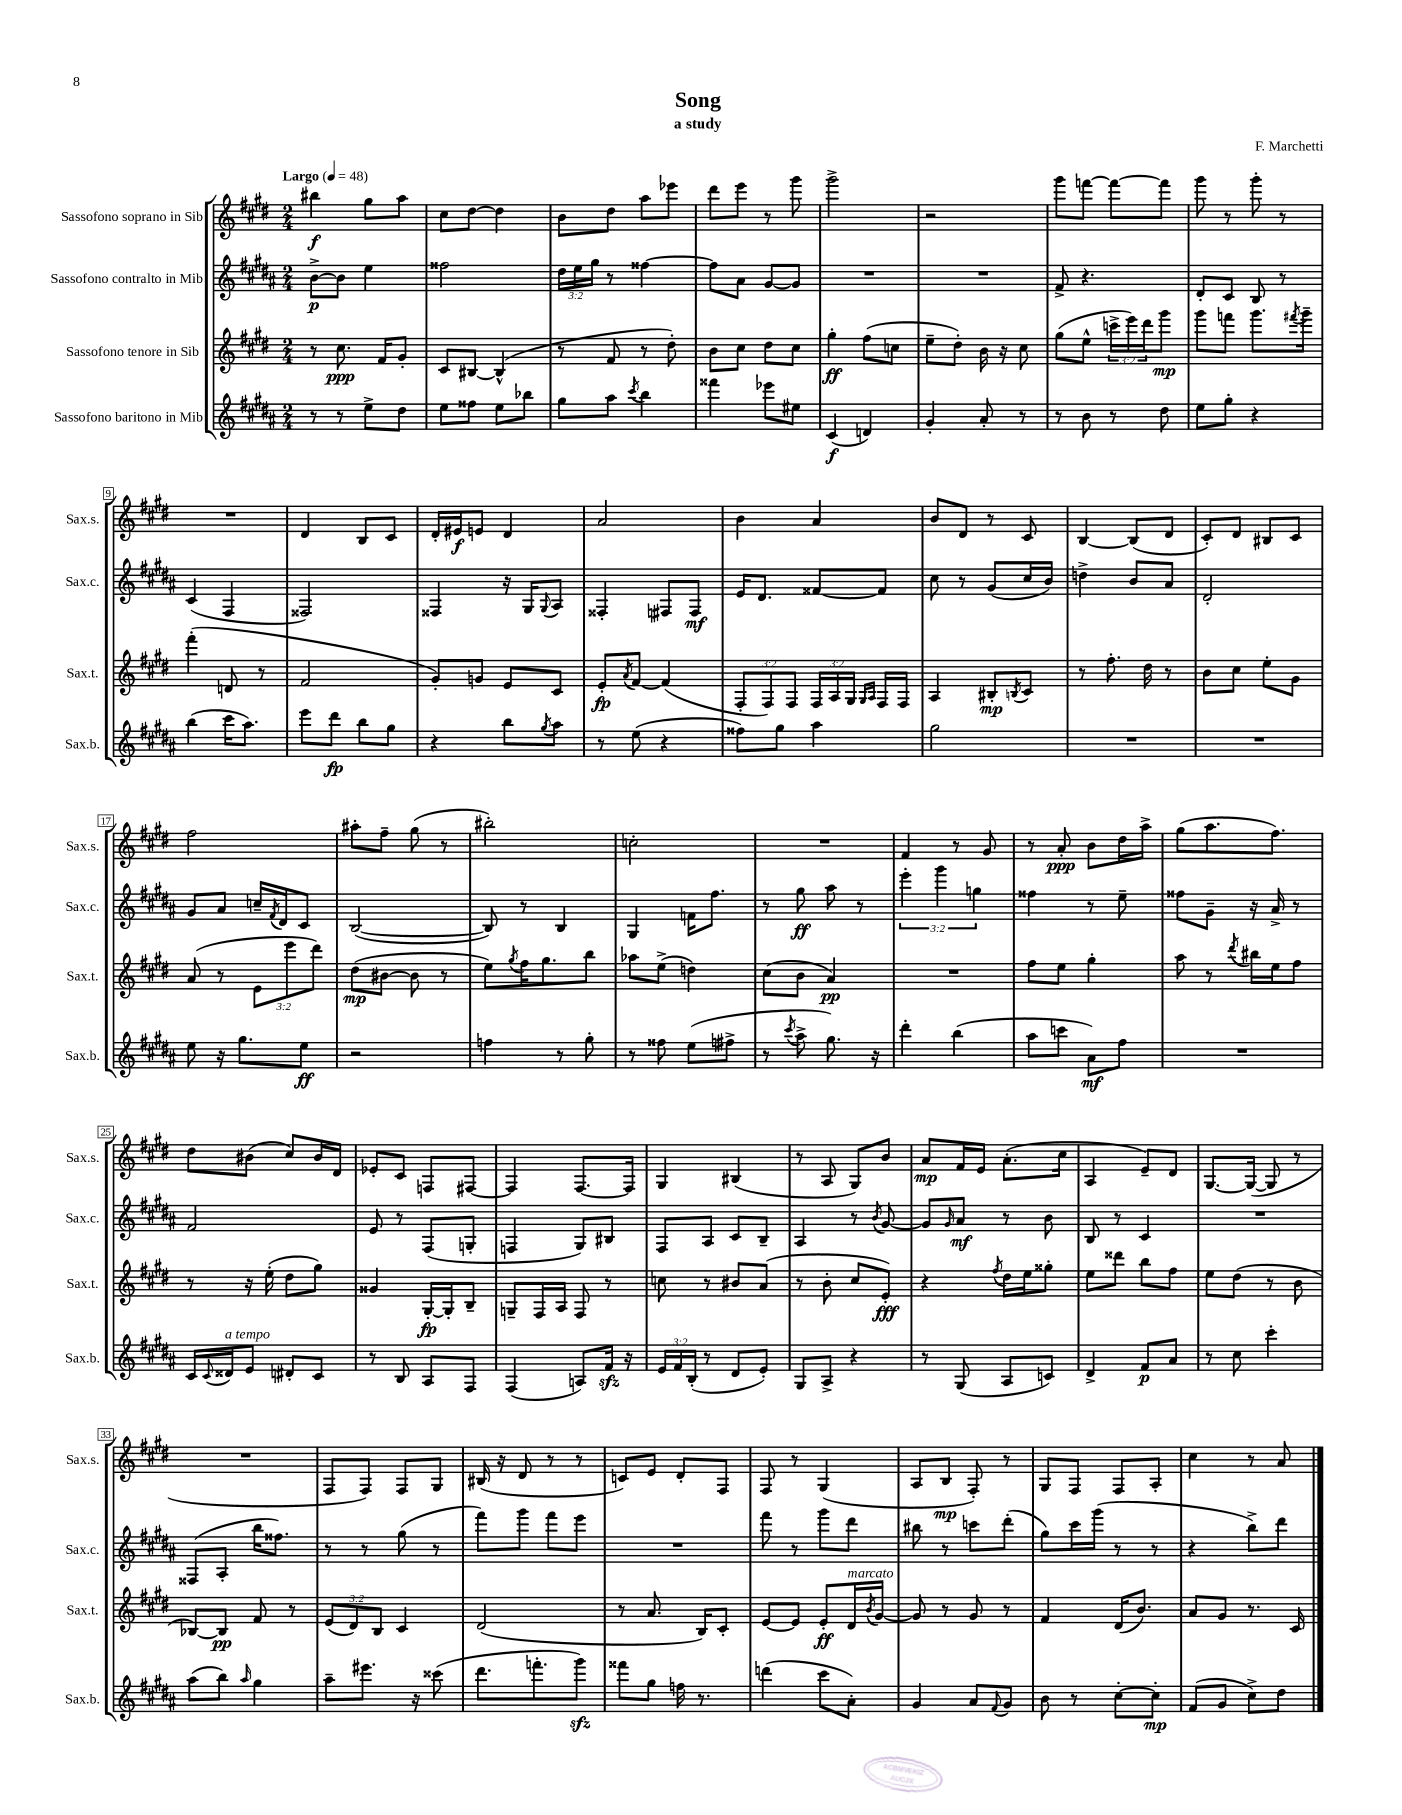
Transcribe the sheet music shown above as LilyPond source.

\header { title = "Song" composer = "F. Marchetti" subtitle = "a study" }
<<
\new StaffGroup <<
\new Staff = "s0" \with { instrumentName = "Sassofono soprano in Sib" shortInstrumentName = "Sax.s." } {
    \clef treble \key e \major \numericTimeSignature \time 2/4 \tempo "Largo" 4 = 48
    bis''4\f gis''8 a''8 |
    cis''8 dis''8~ dis''4 |
    b'8 dis''8 a''8 ees'''8 |
    dis'''8 e'''8 r8 gis'''8 |
    gis'''2-> |
    r2 |
    gis'''8 f'''8~ f'''8~ f'''8 |
    gis'''8 r8 gis'''8-. r8 |
    R2 |
    dis'4 b8 cis'8 |
    dis'16-. eis'16\f e'8 dis'4 |
    a'2 |
    b'4 a'4 |
    b'8 dis'8 r8 cis'8 |
    b4~ b8( dis'8 |
    cis'8-.) dis'8 bis8 cis'8 |
    fis''2 |
    ais''8-. fis''8-- gis''8( r8 |
    bis''2-.) |
    c''2-. |
    R2 |
    fis'4 r8 gis'8 |
    r8 a'8-.\ppp b'8 dis''16 a''16-> |
    gis''8( a''8. fis''8.) |
    dis''8 bis'8( cis''8) bis'16 dis'16 |
    ees'8-. cis'8 f8 fis8~ |
    fis4 fis8.~ fis16 |
    gis4 bis4( |
    r8 a8 gis8) b'8 |
    a'8\mp fis'16 e'16 a'8.-.( cis''16 |
    a4 e'8--) dis'8 |
    gis8.~ gis16~( gis8 r8 |
    R2 |
    fis8 fis8) fis8 gis8 |
    bis16( r16 dis'8 r8 r8 |
    c'8) e'8 dis'8-. fis8 |
    fis8 r8 gis4( |
    a8 b8\mp fis8-.) r8 |
    gis8 fis8 fis8 a8-. |
    cis''4 r8 a'8 \bar "|." |
}
\new Staff = "s1" \with { instrumentName = "Sassofono contralto in Mib" shortInstrumentName = "Sax.c." } {
    \clef treble \key b \major \numericTimeSignature \time 2/4 \override Staff.TupletNumber.text = #tuplet-number::calc-fraction-text
    b'8~->\p b'8 e''4 |
    fisis''2 |
    \tuplet 3/2 { dis''16 e''16 gis''16 } r8 fisis''4~ |
    fisis''8 ais'8 gis'8~ gis'8 |
    R2 |
    R2 |
    fis'8-> r4. |
    dis'8-. cis'8 b8 r8 |
    cis'4( fis4 |
    fisis2) |
    fisis4 r16 gis16 \appoggiatura { gis8 } ais8 |
    fisis4-. fis8 fis8\mf |
    e'16 dis'8. fisis'8~ fisis'8 |
    cis''8 r8 gis'8( cis''16 b'16) |
    d''4-> b'8 ais'8 |
    dis'2-. |
    gis'8 ais'8 c''16-- \acciaccatura { fis'8 } dis'16 cis'8 |
    b2~( |
    b8) r8 b4 |
    gis4 f'16 fis''8. |
    r8 gis''8\ff ais''8 r8 |
    \tuplet 3/2 { e'''4-. gis'''4 g''4 } |
    fisis''4 r8 e''8-- |
    fisis''8 gis'8-- r16 ais'16-> r8 |
    fis'2 |
    e'8 r8 fis8( g8-. |
    f4 gis8) bis8 |
    fis8 ais8 cis'8 b8-- |
    ais4 r8 \acciaccatura { b'8 } gis'8~ |
    gis'8 \grace { gis'16 } ais'8\mf r8 b'8 |
    b8 r8 cis'4 |
    R2 |
    fisis8( ais8-. b''16 fisis''8.) |
    r8 r8 gis''8( r8 |
    fis'''8) gis'''8 fis'''8 e'''8 |
    R2 |
    fis'''8 r8 gis'''8 dis'''8 |
    bis''8 r8 c'''8 dis'''8-.( |
    gis''8) cis'''16 gis'''16( r8 r8 |
    r4 b''8->) dis'''8 \bar "|." |
}
\new Staff = "s2" \with { instrumentName = "Sassofono tenore in Sib" shortInstrumentName = "Sax.t." } {
    \clef treble \key e \major \numericTimeSignature \time 2/4 \override Staff.TupletNumber.text = #tuplet-number::calc-fraction-text
    r8 cis''8.\ppp fis'16 gis'8-. |
    cis'8 bis8~ bis4-^( |
    r8 fis'8 r8 dis''8-.) |
    b'8 cis''8 dis''8 cis''8 |
    gis''4-.\ff fis''8( c''8 |
    e''8-- dis''8-.) b'16 r16 cis''8 |
    gis''8( e''8-^ \tuplet 3/2 { c'''16-> e'''16) dis'''16 } gis'''8\mp |
    gis'''8 f'''8 gis'''8. \acciaccatura { fis'''8 } gis'''16-- |
    fis'''4-.( d'8 r8 |
    fis'2 |
    gis'8-.) g'8 e'8 cis'8 |
    e'8-.\fp \acciaccatura { a'8 } fis'8~ fis'4( |
    \tuplet 3/2 { fis8-. fis8) fis8 } \tuplet 3/2 { fis16 a16 gis16 } \grace { gis16 a16 } fis16 fis16 |
    a4 bis8-.\mp \acciaccatura { b8 } cis'8 |
    r8 fis''8.-. dis''16 r8 |
    b'8 cis''8 e''8-. gis'8 |
    a'8( r8 \tuplet 3/2 { e'8 e'''8 dis'''8) } |
    dis''8\mp( bis'8~ bis'8 r8 |
    e''8) \acciaccatura { gis''8 } fis''16 gis''8. b''8 |
    aes''8 e''8->( d''4) |
    cis''8( b'8 a'4\pp) |
    R2 |
    fis''8 e''8 gis''4-. |
    a''8 r8 \acciaccatura { dis'''8 } bis''16 e''16 fis''8 |
    r8 r16 e''16-.( dis''8 gis''8) |
    gisis'4 gis16~-.\fp gis16-. b8-- |
    g8-- fis16 a16 fis8 r8 |
    c''8 r8 bis'8 a'8( |
    r8 b'8-. cis''8 e'8-.\fff) |
    r4 \acciaccatura { fis''8 } dis''16 e''16 gisis''8-. |
    e''8 disis'''8 b''8 fis''8 |
    e''8 dis''8( r8 b'8 |
    bes8~) bes8\pp fis'8 r8 |
    \tuplet 3/2 { e'8( dis'8) b8 } cis'4 |
    dis'2( |
    r8 a'8. b16) cis'8-. |
    e'8~ e'8 e'8-.\ff dis'16^\markup { \italic "marcato" } \acciaccatura { b'8 } gis'16~ |
    gis'8 r8 gis'8 r8 |
    fis'4 dis'16( b'8.) |
    a'8 gis'8 r8. cis'16 \bar "|." |
}
\new Staff = "s3" \with { instrumentName = "Sassofono baritono in Mib" shortInstrumentName = "Sax.b." } {
    \clef treble \key b \major \numericTimeSignature \time 2/4 \override Staff.TupletNumber.text = #tuplet-number::calc-fraction-text
    r8 r8 e''8-> dis''8 |
    e''8 fisis''8 e''8 bes''8 |
    gis''8 ais''8 \acciaccatura { cis'''8 } b''4 |
    fisis'''4 ees'''8 eis''8 |
    cis'4\f( d'4) |
    gis'4-. ais'8-. r8 |
    r8 b'8 r8 dis''8 |
    e''8 gis''8-. r4 |
    b''4( cis'''16 ais''8.) |
    e'''8 dis'''8\fp b''8 gis''8 |
    r4 b''8 \acciaccatura { gis''8 } ais''8 |
    r8 e''8( r4 |
    fisis''8) gis''8 ais''4 |
    gis''2 |
    R2 |
    R2 |
    e''8 r16 gis''8. e''8\ff |
    r2 |
    f''4 r8 gis''8-. |
    r8 fisis''8 e''8( fis''8-> |
    r8 \acciaccatura { cis'''8 } ais''8-> gis''8.) r16 |
    dis'''4-. b''4( |
    ais''8 c'''8 ais'8\mf) fis''8 |
    R2 |
    cis'16 \appoggiatura { cis'8 } disis'16^\markup { \italic "a tempo" } e'8 dis'8-. cis'8 |
    r8 b8 ais8 fis8 |
    fis4( a8) fis'16\sfz r16 |
    \tuplet 3/2 { e'16 fis'16 b16-.( } r8 dis'8 e'8-.) |
    gis8 ais8-> r4 |
    r8 gis8( ais8 c'8) |
    dis'4-> fis'8\p ais'8 |
    r8 cis''8 cis'''4-. |
    ais''8( b''8) \grace { ais''16 } gis''4 |
    ais''8-- eis'''8. r16 cisis'''8( |
    dis'''8. f'''8.-. gis'''8\sfz) |
    fisis'''8 gis''8 f''16 r8. |
    d'''4( cis'''8 ais'8-.) |
    gis'4 ais'8 \appoggiatura { fis'8 } gis'8 |
    b'8 r8 cis''8~-. cis''8-.\mp |
    fis'8( gis'8 cis''8->) dis''8 \bar "|." |
}
>>
>>
\layout { \context { \Score \override BarNumber.stencil = #(make-stencil-boxer 0.1 0.3 ly:text-interface::print) } }
